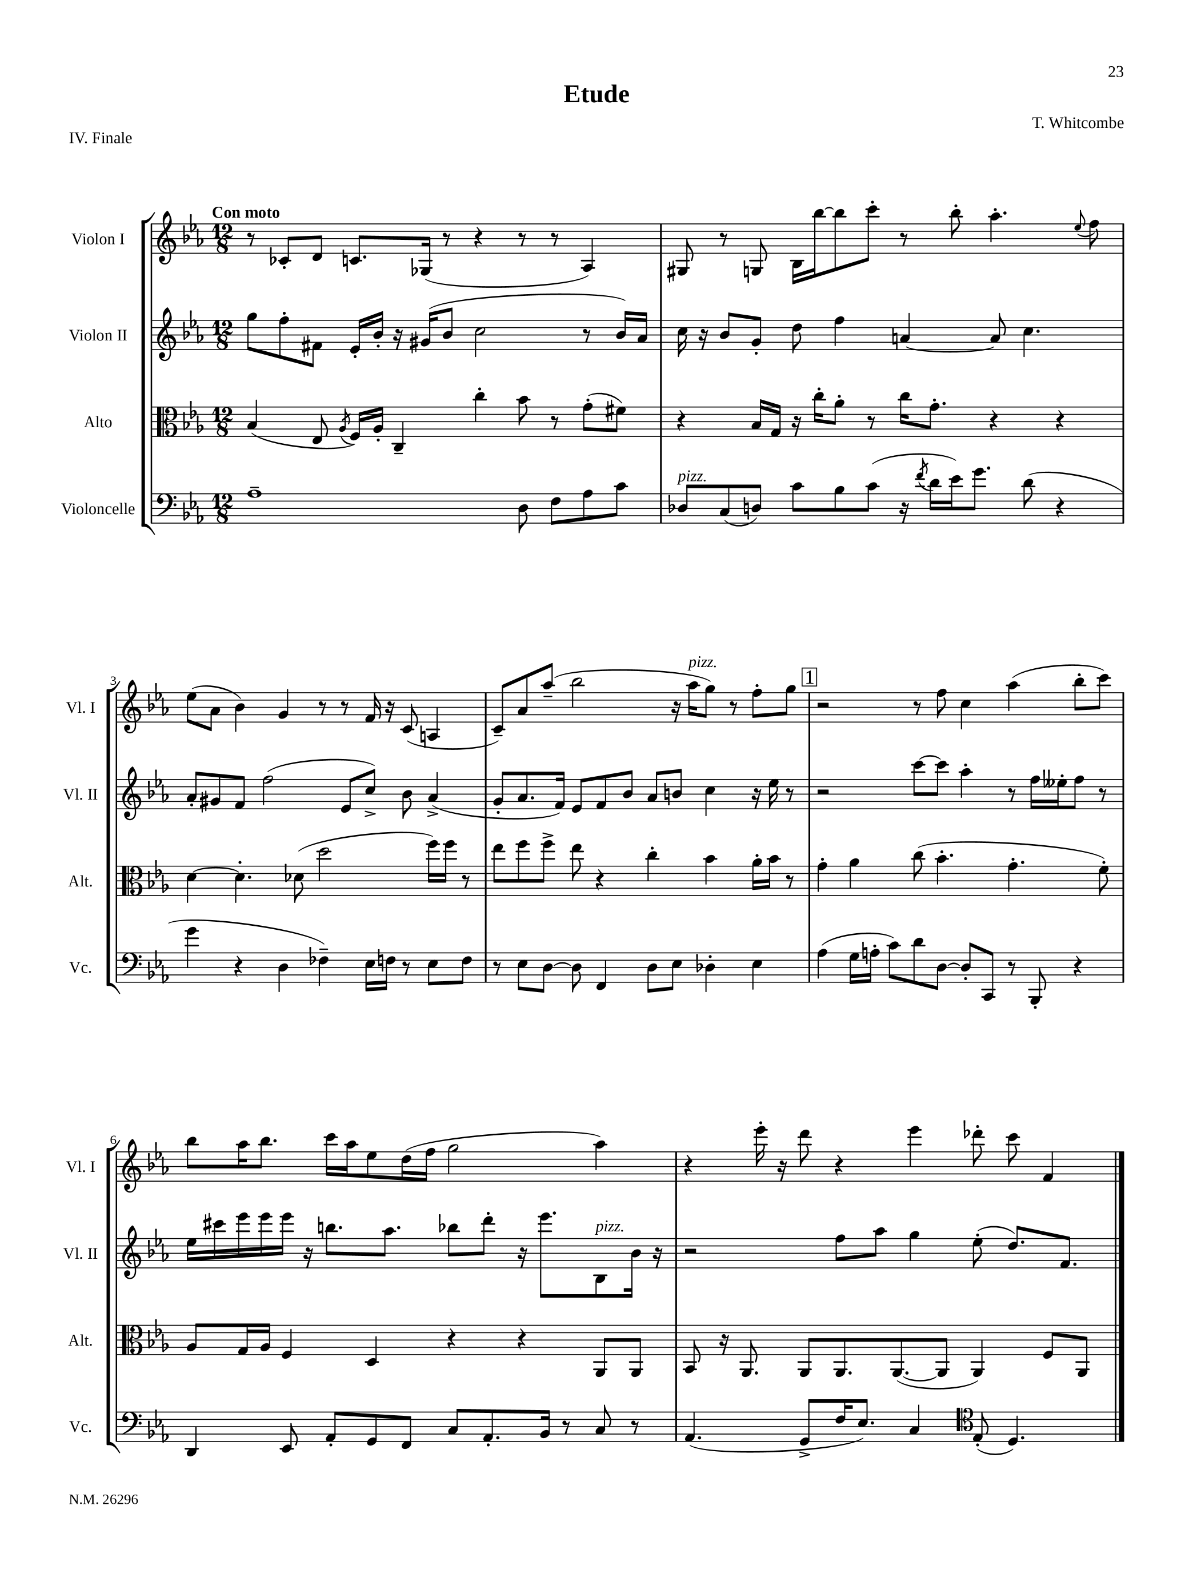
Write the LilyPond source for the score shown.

\header { title = "Etude" composer = "T. Whitcombe" piece = "IV. Finale" }
<<
\new StaffGroup <<
\new Staff = "s0" \with { instrumentName = "Violon I" shortInstrumentName = "Vl. I" } {
    \clef treble \key ees \major \numericTimeSignature \time 12/8 \tempo "Con moto"
    r8 ces'8-. d'8 c'8. ges16( r8 r4 r8 r8 aes4) |
    gis8 r8 g8 bes16 bes''16~ bes''8 c'''8-. r8 bes''8-. aes''4.-. \appoggiatura { ees''8 } f''8 |
    ees''8( aes'8 bes'4) g'4 r8 r8 f'16 r16 c'8( a4 |
    c'8--) aes'8 aes''8--( bes''2 r16 aes''16^\markup { \italic "pizz." } g''8) r8 f''8-. g''8 |
    \mark \markup { \box "1" } r2 r8 f''8 c''4 aes''4( bes''8-. c'''8) |
    bes''8 aes''16 bes''8. c'''16 aes''16 ees''8 d''16( f''16 g''2 aes''4) |
    r4 ees'''16-. r16 d'''8 r4 ees'''4 des'''8-. c'''8 f'4 \bar "|." |
}
\new Staff = "s1" \with { instrumentName = "Violon II" shortInstrumentName = "Vl. II" } {
    \clef treble \key ees \major \numericTimeSignature \time 12/8
    g''8 f''8-. fis'8 ees'16-. bes'16-. r16 gis'16( bes'8 c''2 r8 bes'16) aes'16 |
    c''16 r16 bes'8 g'8-. d''8 f''4 a'4~ a'8 c''4. |
    aes'8-. gis'8 f'8 f''2( ees'8 c''8->) bes'8 aes'4->( |
    g'8-. aes'8. f'16) ees'8 f'8 bes'8 aes'8 b'8 c''4 r16 ees''16 r8 |
    \mark \markup { \box "1" } r2 c'''8~ c'''8 aes''4-. r8 f''16 eeses''16-. f''8 r8 |
    ees''16 cis'''16 ees'''16 ees'''16 ees'''16 r16 b''8. aes''8. bes''8 d'''8-. r16 ees'''8. bes8^\markup { \italic "pizz." } bes'16 r16 |
    r2 f''8 aes''8 g''4 ees''8-.( d''8.) f'8. \bar "|." |
}
\new Staff = "s2" \with { instrumentName = "Alto" shortInstrumentName = "Alt." } {
    \clef alto \key ees \major \numericTimeSignature \time 12/8
    bes4( ees8 \acciaccatura { aes8 } f16) aes16-. c4-- c''4-. bes'8 r8 g'8-.( fis'8) |
    r4 bes16 g16 r16 c''16-. aes'8-. r8 c''16 g'8.-. r4 r4 |
    d'4~ d'4.-. des'8( d''2 f''16) f''16 r8 |
    ees''8 f''8 f''8-> ees''8 r4 c''4-. bes'4 aes'16-. bes'16 r8 |
    \mark \markup { \box "1" } g'4-. aes'4 c''8( bes'4.-. g'4.-. f'8-.) |
    aes8 g16 aes16 f4 d4 r4 r4 aes,8 aes,8 |
    bes,8 r16 aes,8. aes,8 aes,8. aes,8.~( aes,8 aes,4) f8 aes,8 \bar "|." |
}
\new Staff = "s3" \with { instrumentName = "Violoncelle" shortInstrumentName = "Vc." } {
    \clef bass \key ees \major \numericTimeSignature \time 12/8
    aes1-- d8 f8 aes8 c'8 |
    des8^\markup { \italic "pizz." } c8( d8) c'8 bes8 c'8( r16 \acciaccatura { f'8 } d'16 ees'16) g'8. d'8( r4 |
    g'4 r4 d4 fes4--) ees16 f16 r8 ees8 f8 |
    r8 ees8 d8~ d8 f,4 d8 ees8 des4-. ees4 |
    \mark \markup { \box "1" } aes4( g16 a16-. c'8) d'8 d8~ d8-. c,8 r8 bes,,8-. r4 |
    d,4 ees,8 aes,8-. g,8 f,8 c8 aes,8.-. bes,16 r8 c8 r8 |
    aes,4.( g,8-> f16 ees8.) c4 \clef tenor ees8-.( d4.) \bar "|." |
}
>>
>>
